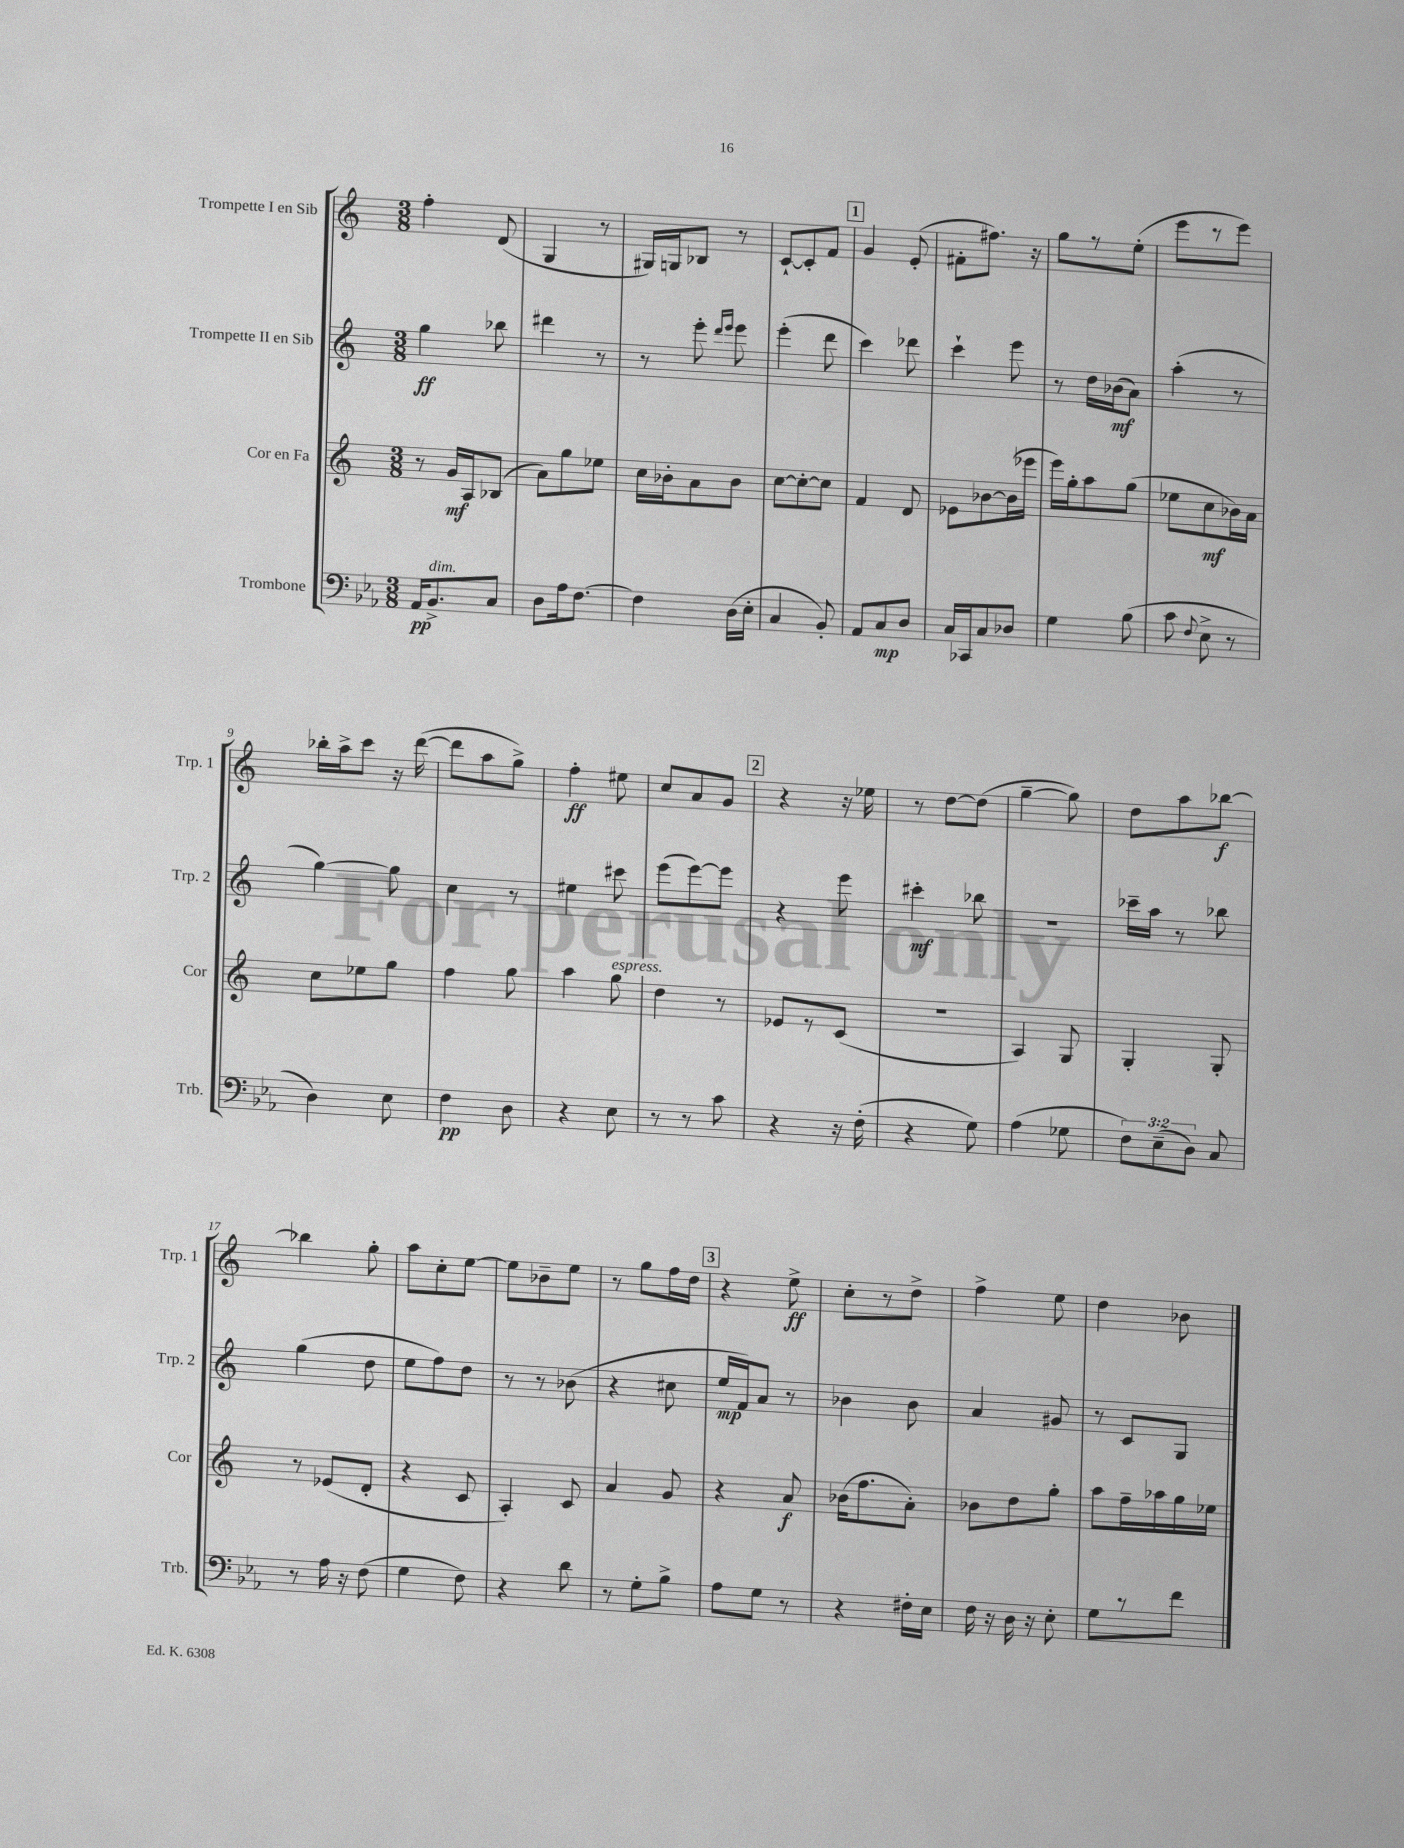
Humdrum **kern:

**kern	**dynam	**kern	**dynam	**kern	**dynam	**kern	**dynam
*part4	*part4	*part3	*part3	*part2	*part2	*part1	*part1
*staff4	*staff4	*staff3	*staff3	*staff2	*staff2	*staff1	*staff1
*I"Trombone	*	*I"Cor en Fa	*	*I"Trompette II en Sib	*	*I"Trompette I en Sib	*
*I'Trb.	*	*I'Cor	*	*I'Trp. 2	*	*I'Trp. 1	*
*clefF4	*	*clefG2	*	*clefG2	*	*clefG2	*
*k[b-e-a-]	*	*k[]	*	*k[]	*	*k[]	*
*M3/8	*	*M3/8	*	*M3/8	*	*M3/8	*
=1	=1	=1	=1	=1	=1	=1	=1
16AA-/KL	pp	8r	.	4gg\	ff	4ff'\	.
!LO:TX:a:i:t=dim.	!	!	!	!	!	!	!
8.BB-^/	.	.	.	.	.	.	.
.	.	16g/LL	mf	.	.	.	.
.	.	16A/J	.	.	.	.	.
8C/J	.	(8B-X/J	.	8bb-X\	.	(8d/	.
=2	=2	=2	=2	=2	=2	=2	=2
8D\L	.	8a\L)	.	4ddd#X\	.	4G/	.
16A-\k	.	8gg\	.	.	.	.	.
[8.F\J	.	.	.	.	.	.	.
.	.	8ee-X\J	.	8r	.	8r	.
=3	=3	=3	=3	=3	=3	=3	=3
4F\]	.	16cc\LL	.	8r	.	16G#X/LL)	.
.	.	16b-X'\J	.	.	.	16Gn/J	.
.	.	8a\	.	8eee'\	.	8B-X/J	.
.	.	.	.	16qqddd/LL	.	.	.
.	.	.	.	16qqeee/JJ	.	.	.
(16D\LL	.	8b-\J	.	8eee\	.	8r	.
16E-'\JJ	.	.	.	.	.	.	.
=4	=4	=4	=4	=4	=4	=4	=4
4C/	.	[8cc\L	.	(4eee'\	.	[8c`/L	.
.	.	8cc'\_	.	.	.	8c'/]	.
8BB-'/)	.	8cc\J]	.	8ddd\	.	8f/J	.
!!LO:REH:place=s1:t=1
=5	=5	=5	=5	=5	=5	=5	=5
8AA-/L	.	4f/	.	4ccc\)	.	4g/	.
8C/	mp	.	.	.	.	.	.
8D/J	.	8d/	.	8ddd-X\	.	(8e'/	.
=6	=6	=6	=6	=6	=6	=6	=6
16C/LL	.	8e-X\L	.	4ccc`\	.	8f#X'\L	.
16CC-X/J	.	.	.	.	.	.	.
8C/	.	[8b-X\	.	.	.	8.ff#X\J)	.
8D-X/J	.	(16b-\L]	.	8eee\	.	.	.
.	.	16eee-X\JJ	.	.	.	16r	.
=7	=7	=7	=7	=7	=7	=7	=7
4G\	.	16eee\LL)	.	8r	.	8gg\L	.
.	.	16gg'\J	.	.	.	.	.
.	.	8aa\	.	16dd\LL	.	8r	.
.	.	.	.	(16b-X\J	mf	.	.
(8B-\	.	(8gg\J	.	8a\J)	.	(8ee'\J	.
=8	=8	=8	=8	=8	=8	=8	=8
8c\	.	8ee-X\L	.	(4aa'\	.	8eee\L	.
8qqF/	.	.	.	.	.	.	.
8E-^\	.	8cc\	mf	.	.	8r	.
8r	.	16b-X\L)	.	8r	.	8eee\J)	.
.	.	16a\JJ	.	.	.	.	.
!!LO:LB:g=z
=9	=9	=9	=9	=9	=9	=9	=9
4D\)	.	8cc\L	.	[4gg\)	.	16bb-X'\LL	.
.	.	.	.	.	.	16aa^\J	.
.	.	8ee-X\	.	.	.	8ccc\J	.
8E-\	.	8gg\J	.	8gg\]	.	16r	.
.	.	.	.	.	.	([16ddd\	.
=10	=10	=10	=10	=10	=10	=10	=10
4F\	pp	4ff\	.	4cc\	.	8ddd\L]	.
.	.	.	.	.	.	8aa\	.
8D\	.	8gg\	.	8r	.	8gg^\J)	.
=11	=11	=11	=11	=11	=11	=11	=11
4r	.	4aa\	.	4ee#X\	.	4ff'\	ff
!	!	!LO:TX:a:i:t=espress.	!	!	!	!	!
8E-\	.	8gg\	.	8ccc#X\	.	8ee#X\	.
=12	=12	=12	=12	=12	=12	=12	=12
8r	.	4dd\	.	(8eee\L	.	8cc/L	.
8r	.	.	.	[8eee\)	.	8a/	.
8c\	.	8r	.	8eee\J]	.	8g/J	.
!!LO:REH:place=s1:t=2
=13	=13	=13	=13	=13	=13	=13	=13
4r	.	8e-X/L	.	4r	.	4r	.
.	.	8r	.	.	.	.	.
16r	.	(8c/J	.	8eee\	.	16r	.
(16F'\	.	.	.	.	.	16ee-X\	.
=14	=14	=14	=14	=14	=14	=14	=14
4r	.	4.r	.	4ccc#X'\	mf	8r	.
.	.	.	.	.	.	[8dd\L	.
8G\)	.	.	.	8bb-X\	.	(8dd\J]	.
=15	=15	=15	=15	=15	=15	=15	=15
(4A-\	.	4A/)	.	4.r	.	[4gg~\	.
8G-X\	.	8G/	.	.	.	8gg\])	.
=16	=16	=16	=16	=16	=16	=16	=16
12F\L)	.	4G'/	.	16ccc-X~\LL	.	8dd\L	.
.	.	.	.	16aa\JJ	.	.	.
(12E-~\	.	.	.	.	.	.	.
.	.	.	.	8r	.	8aa\	.
12D\J)	.	.	.	.	.	.	.
8C/	.	8G'/	.	8bb-X\	.	[8bb-X\J	f
!!LO:LB:g=z
=17	=17	=17	=17	=17	=17	=17	=17
8r	.	8r	.	(4gg\	.	4bb-X\]	.
16A-\	.	(8e-X/L	.	.	.	.	.
16r	.	.	.	.	.	.	.
(8F\	.	8d'/J	.	8dd\	.	8gg'\	.
=18	=18	=18	=18	=18	=18	=18	=18
4G\	.	4r	.	8ee\L	.	8aa\L	.
.	.	.	.	8ff\)	.	8cc'\	.
8F\)	.	8c/	.	8dd\J	.	[8ee\J	.
=19	=19	=19	=19	=19	=19	=19	=19
4r	.	4A'/)	.	8r	.	8ee\L]	.
.	.	.	.	8r	.	8b-X~\	.
8d\	.	8c/	.	(8b-X\	.	8ee\J	.
=20	=20	=20	=20	=20	=20	=20	=20
8r	.	4a/	.	4r	.	8r	.
8G'\L	.	.	.	.	.	8gg\L	.
8B-^\J	.	8g/	.	8cc#X\	.	16ff\L	.
.	.	.	.	.	.	16dd\JJ	.
!!LO:REH:place=s1:t=3
=21	=21	=21	=21	=21	=21	=21	=21
8A-\L	.	4r	.	16ee/LL	mp	4r	.
.	.	.	.	16f/J)	.	.	.
8G\J	.	.	.	8a/J	.	.	.
8r	.	8a/	f	8r	.	8ee^\	ff
=22	=22	=22	=22	=22	=22	=22	=22
4r	.	(16b-X\KL	.	4b-X\	.	8cc'\L	.
.	.	8.ff\	.	.	.	.	.
.	.	.	.	.	.	8r	.
16F#X'\LL	.	8a'\J)	.	8b-\	.	8dd^\J	.
16E-\JJ	.	.	.	.	.	.	.
=23	=23	=23	=23	=23	=23	=23	=23
16F\	.	8b-X\L	.	4a/	.	4ff^\	.
16r	.	.	.	.	.	.	.
16D\	.	8dd\	.	.	.	.	.
16r	.	.	.	.	.	.	.
8E-'\	.	8gg'\J	.	8g#X/	.	8ee\	.
=24	=24	=24	=24	=24	=24	=24	=24
8G\L	.	8aa\L	.	8r	.	4dd\	.
8r	.	16ff~\L	.	8c/L	.	.	.
.	.	16aa-X\	.	.	.	.	.
8f\J	.	16gg\	.	8G/J	.	8b-X\	.
.	.	16ee-X\JJ	.	.	.	.	.
==	==	==	==	==	==	==	==
*-	*-	*-	*-	*-	*-	*-	*-
